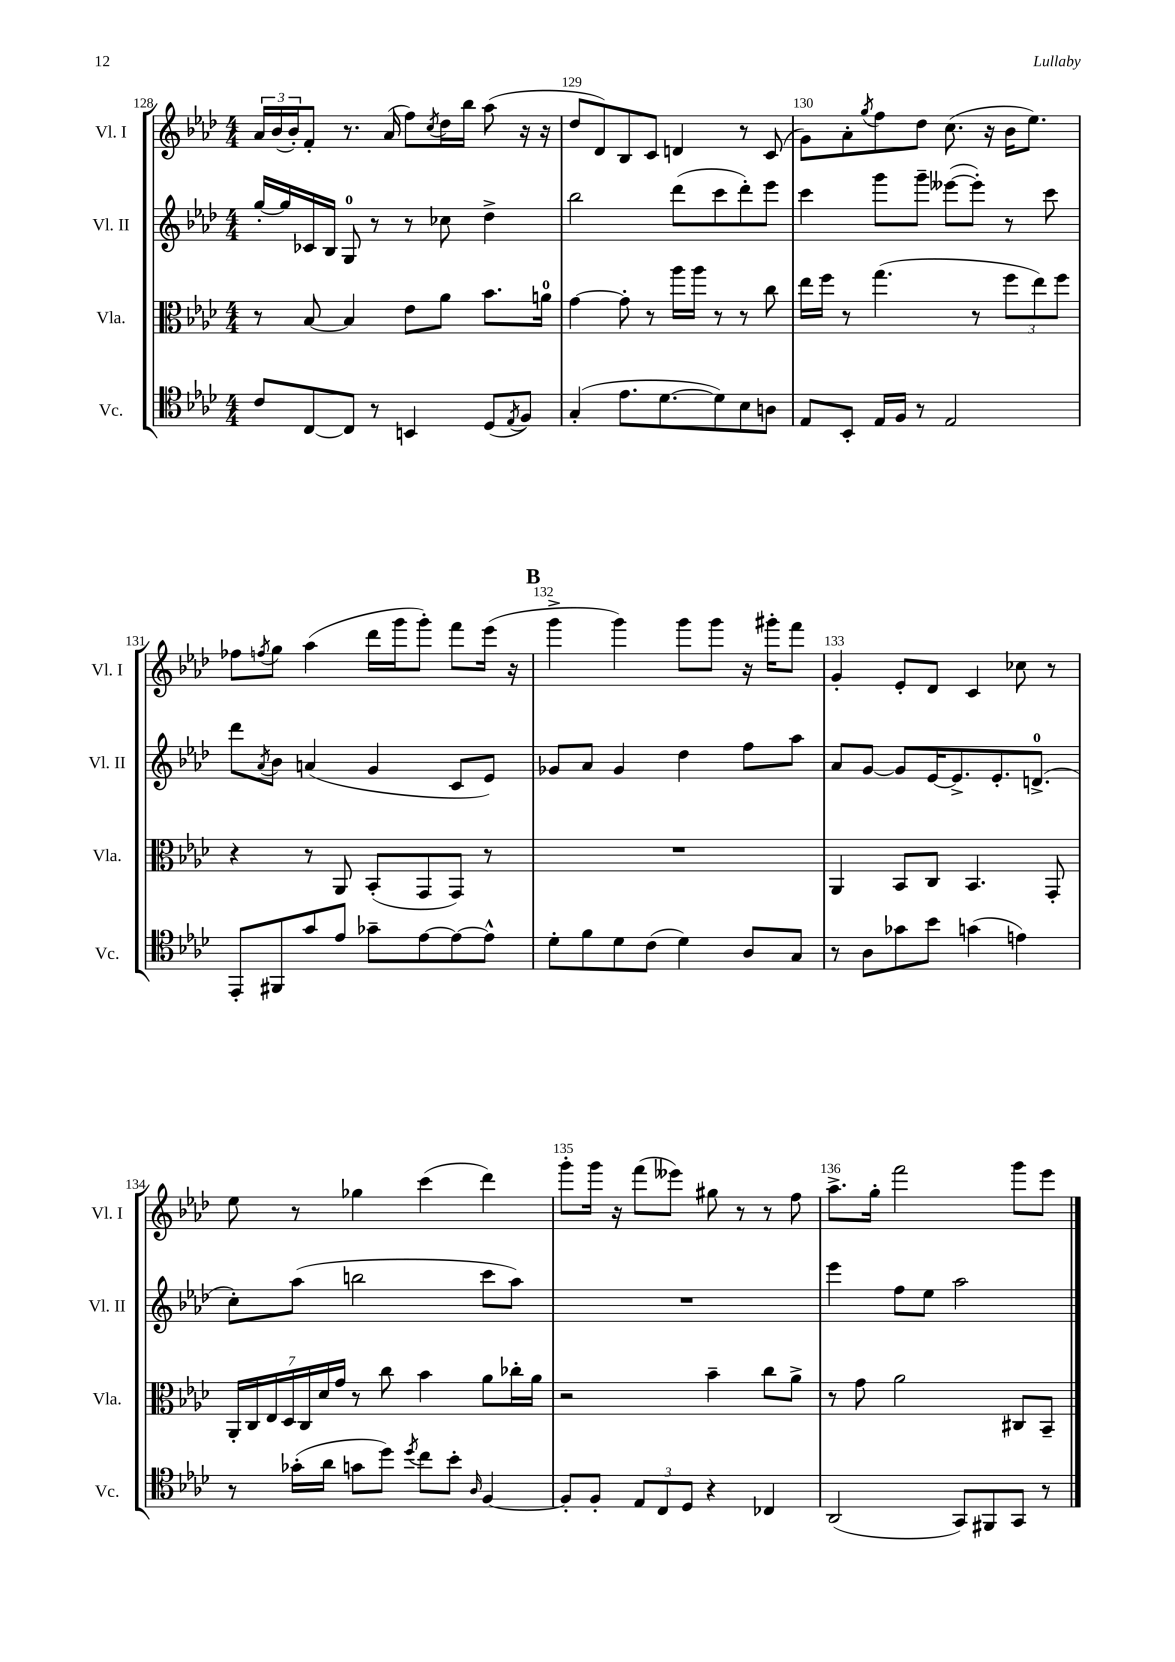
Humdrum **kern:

**kern	**kern	**kern	**kern
*staff4	*staff3	*staff2	*staff1
*clefC4	*clefC3	*clefG2	*clefG2
*k[b-e-a-d-]	*k[b-e-a-d-]	*k[b-e-a-d-]	*k[b-e-a-d-]
*M4/4	*M4/4	*M4/4	*M4/4
8c	8r	[16gg'	24a-
.	.	.	(24b-
.	.	16gg]	.
.	.	.	24b-')
[8C	[8B-	16c-	8f'
.	.	16B-	.
8C]	4B-]	8G	8.r
8r	.	8r	.
.	.	.	(16a-
4BB	8e-	8r	8ff)
.	.	.	8qcc
.	8a-	8cc-	16dd-
.	.	.	16bb-
(8D-	8.b-	4dd-^	(8aa-
8qE-	.	.	.
8F)	.	.	16r
.	16a	.	16r
=	=	=	=
(4G'	[4g	2bb-	8dd-
.	.	.	8d-)
8.e-	8g']	.	8B-
.	8r	.	8c
[8.d-	.	.	.
.	16aa-	(8ddd-	4d
.	16aa-	.	.
8d-])	8r	8ccc	.
8B-	8r	8ddd-')	8r
8A	8cc	8eee-	(8c
=	=	=	=
8E-	16ee-	4ccc	8g)
.	16ff	.	.
8BB-'	8r	.	8a-'
.	.	.	8qgg
16E-	(4.gg	8ggg	8ff
16F	.	.	.
8r	.	8ggg~	8dd-
2E-	.	([8eee--	(8.cc
.	8r	8eee--'])	.
.	.	.	16r
.	12ff	8r	16b-
.	.	.	8.ee-)
.	12ee-)	.	.
.	.	8ccc	.
.	12ff	.	.
=	=	=	=
8EE-'	4r	8ddd-	8ff-
.	.	8qa-	8qff
8FF#	.	8b-	8gg
8g	8r	(4a	(4aa-
8e-	8AA-	.	.
8g-~	(8BB-'	4g	16ddd-
.	.	.	16ggg
[8e-	8GG	.	8ggg')
8e-_	8GG)	8c	8fff
8e-^^]	8r	8e-)	(16eee-
.	.	.	16r
=	=	=	=
8d-'	1r	8g-	4ggg^
8f	.	8a-	.
8d-	.	4g-	4ggg)
(8c	.	.	.
4d-)	.	4dd-	8ggg
.	.	.	8ggg
8A-	.	8ff	16r
.	.	.	16ggg#'
8G	.	8aa-	8fff
=	=	=	=
8r	4AA-	8a-	4g'
8A-	.	[8g	.
8g-	8BB-	8g]	8e-'
8b-	8C	[16e-	8d-
.	.	8.e-^]	.
(4g	4.BB-	.	4c
.	.	8.e-'	.
4e)	.	.	8cc-
.	.	(8.d^	.
.	8GG'	.	8r
=	=	=	=
8r	28AA-'	8cc')	8ee-
.	28C	.	.
.	28E-	.	.
.	28D-	.	.
(16g-'	.	(8aa-	8r
.	28C	.	.
.	28d-	.	.
16a-	.	.	.
.	28g	.	.
8g	8r	2bb	4gg-
8dd-)	8cc	.	.
8qdd-	.	.	.
8cc	4b-	.	(4ccc
8b-'	.	.	.
16qqA-	.	.	.
[4F	8a-	8ccc	4ddd-)
.	16cc-'	8aa-)	.
.	16a-	.	.
=	=	=	=
8F']	2r	1r	8ggg'
8F'	.	.	16ggg
.	.	.	16r
12E-	.	.	(8fff
12C	.	.	.
.	.	.	8eee--)
12D-	.	.	.
4r	4b-~	.	8gg#
.	.	.	8r
4C-	8cc	.	8r
.	8a-^	.	8ff
=	=	=	=
(2AA-	8r	4eee-	8.aa-^
.	8g	.	.
.	.	.	16gg'
.	2a-	8ff	2fff
.	.	8ee-	.
8GG)	.	2aa-	.
8FF#	.	.	.
8GG	8C#	.	8ggg
8r	8BB-~	.	8eee-
==	==	==	==
*-	*-	*-	*-
